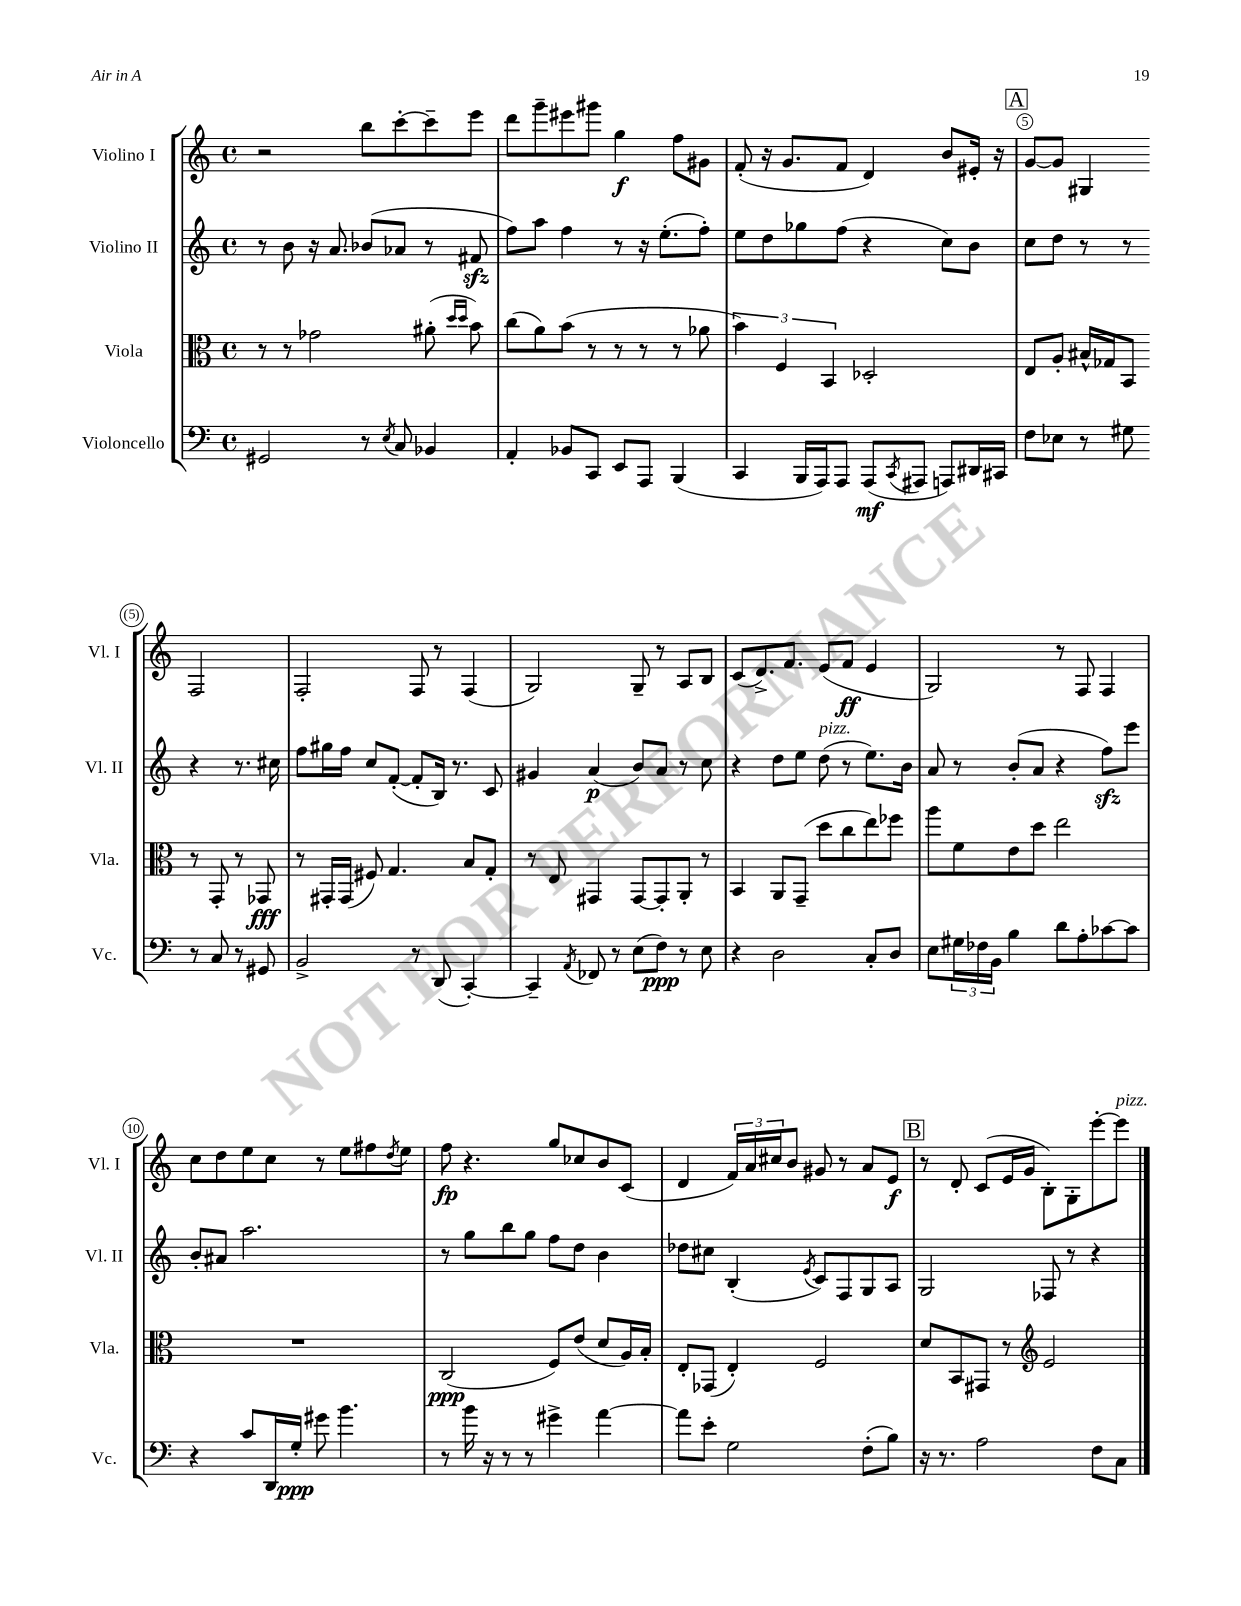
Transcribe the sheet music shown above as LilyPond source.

<<
\new StaffGroup <<
\new Staff = "s0" \with { instrumentName = "Violino I" shortInstrumentName = "Vl. I" } {
    \clef treble \key c \major \defaultTimeSignature \time 4/4
    r2 b''8 c'''8~-. c'''8-- e'''8 |
    d'''8 g'''8-- eis'''8 gis'''8 g''4\f f''8 gis'8 |
    f'8-.( r16 g'8. f'8 d'4) b'8 eis'16-. r16 |
    \mark \markup { \box "A" } g'8~ g'8 gis4 f2 |
    f2-. f8 r8 f4( |
    g2) g8-- r8 a8 b8 |
    c'8( d'8.->) f'8. e'8( f'8\ff e'4 |
    g2) r8 f8 f4 |
    c''8 d''8 e''8 c''8 r8 e''8 fis''8 \acciaccatura { d''8 } e''8 |
    f''8\fp r4. g''8 ces''8 b'8 c'8( |
    d'4 \tuplet 3/2 { f'16) a'16 cis''16 } b'8 gis'8 r8 a'8 e'8\f |
    \mark \markup { \box "B" } r8 d'8-. c'8( e'16 g'16 b8-.) g8-. e'''8~-. e'''8^\markup { \italic "pizz." } \bar "|." |
}
\new Staff = "s1" \with { instrumentName = "Violino II" shortInstrumentName = "Vl. II" } {
    \clef treble \key c \major \defaultTimeSignature \time 4/4
    r8 b'8 r16 a'8. bes'8( aes'8 r8 fis'8\sfz |
    f''8) a''8 f''4 r8 r16 e''8.-.( f''8-.) |
    e''8 d''8 ges''8 f''8( r4 c''8) b'8 |
    \mark \markup { \box "A" } c''8 d''8 r8 r8 r4 r8. cis''16 |
    f''8 gis''16 f''16 c''8 f'8~-.( f'8-. b16) r8. c'8 |
    gis'4 a'4\p( b'8) a'8 r8 c''8 |
    r4 d''8 e''8 d''8^\markup { \italic "pizz." }( r8 e''8.) b'16 |
    a'8 r8 b'8-.( a'8 r4 f''8\sfz) e'''8 |
    b'8-. ais'8 a''2. |
    r8 g''8 b''8 g''8 f''8 d''8 b'4 |
    des''8 cis''8 b4-.( \acciaccatura { e'8 } c'8) f8 g8 a8 |
    \mark \markup { \box "B" } g2 fes8 r8 r4 \bar "|." |
}
\new Staff = "s2" \with { instrumentName = "Viola" shortInstrumentName = "Vla." } {
    \clef alto \key c \major \defaultTimeSignature \time 4/4
    r8 r8 ges'2 ais'8-.( \grace { d''16 d''16 } b'8) |
    c''8( a'8) b'8( r8 r8 r8 r8 aes'8 |
    \tuplet 3/2 { b'4) f4 b,4 } des2-. |
    \mark \markup { \box "A" } e8 a8-. bis16-^ ges16 b,8 r8 g,8-. r8 ges,8\fff |
    r8 gis,16-. gis,16( fis8) g4. b8 g8-. |
    r8 e8 gis,4 gis,8~ gis,8-. a,8-. r8 |
    b,4 a,8 g,8--( d''8 c''8 e''8) fes''8 |
    a''8 f'8 e'8 d''8 e''2 |
    R1 |
    c2\ppp( f8) e'8( d'8 a16) b16-. |
    e8-. ges,8( e4-.) f2 |
    \mark \markup { \box "B" } d'8 b,8 gis,8 r8 \clef treble e'2 \bar "|." |
}
\new Staff = "s3" \with { instrumentName = "Violoncello" shortInstrumentName = "Vc." } {
    \clef bass \key c \major \defaultTimeSignature \time 4/4
    gis,2 r8 \acciaccatura { e8 } c8 bes,4 |
    a,4-. bes,8 c,8 e,8 a,,8 b,,4( |
    c,4 b,,16 a,,16) a,,8 a,,8\mf( \acciaccatura { c,8 } ais,,8 a,,8) dis,16 cis,16 |
    \mark \markup { \box "A" } f8 ees8 r8 gis8 r8 c8 r8 gis,8 |
    b,2-> r8 d,8( c,4~-.) |
    c,4-- \acciaccatura { a,8 } fes,8 r8 e8( f8\ppp) r8 e8 |
    r4 d2 c8-. d8 |
    e8 \tuplet 3/2 { gis16 fes16 b,16 } b4 d'8 a8-. ces'8~ ces'8 |
    r4 c'8 d,16 g16-.\ppp gis'8 b'4. |
    r8 b'16 r16 r8 r8 gis'4-> a'4~ |
    a'8 e'8-. g2 f8-.( b8) |
    \mark \markup { \box "B" } r16 r8. a2 f8 c8 \bar "|." |
}
>>
>>
\layout { \context { \Score currentBarNumber = #2 \override BarNumber.break-visibility = ##(#f #t #t) barNumberVisibility = #(every-nth-bar-number-visible 5) \override BarNumber.stencil = #(make-stencil-circler 0.1 0.3 ly:text-interface::print) } }
